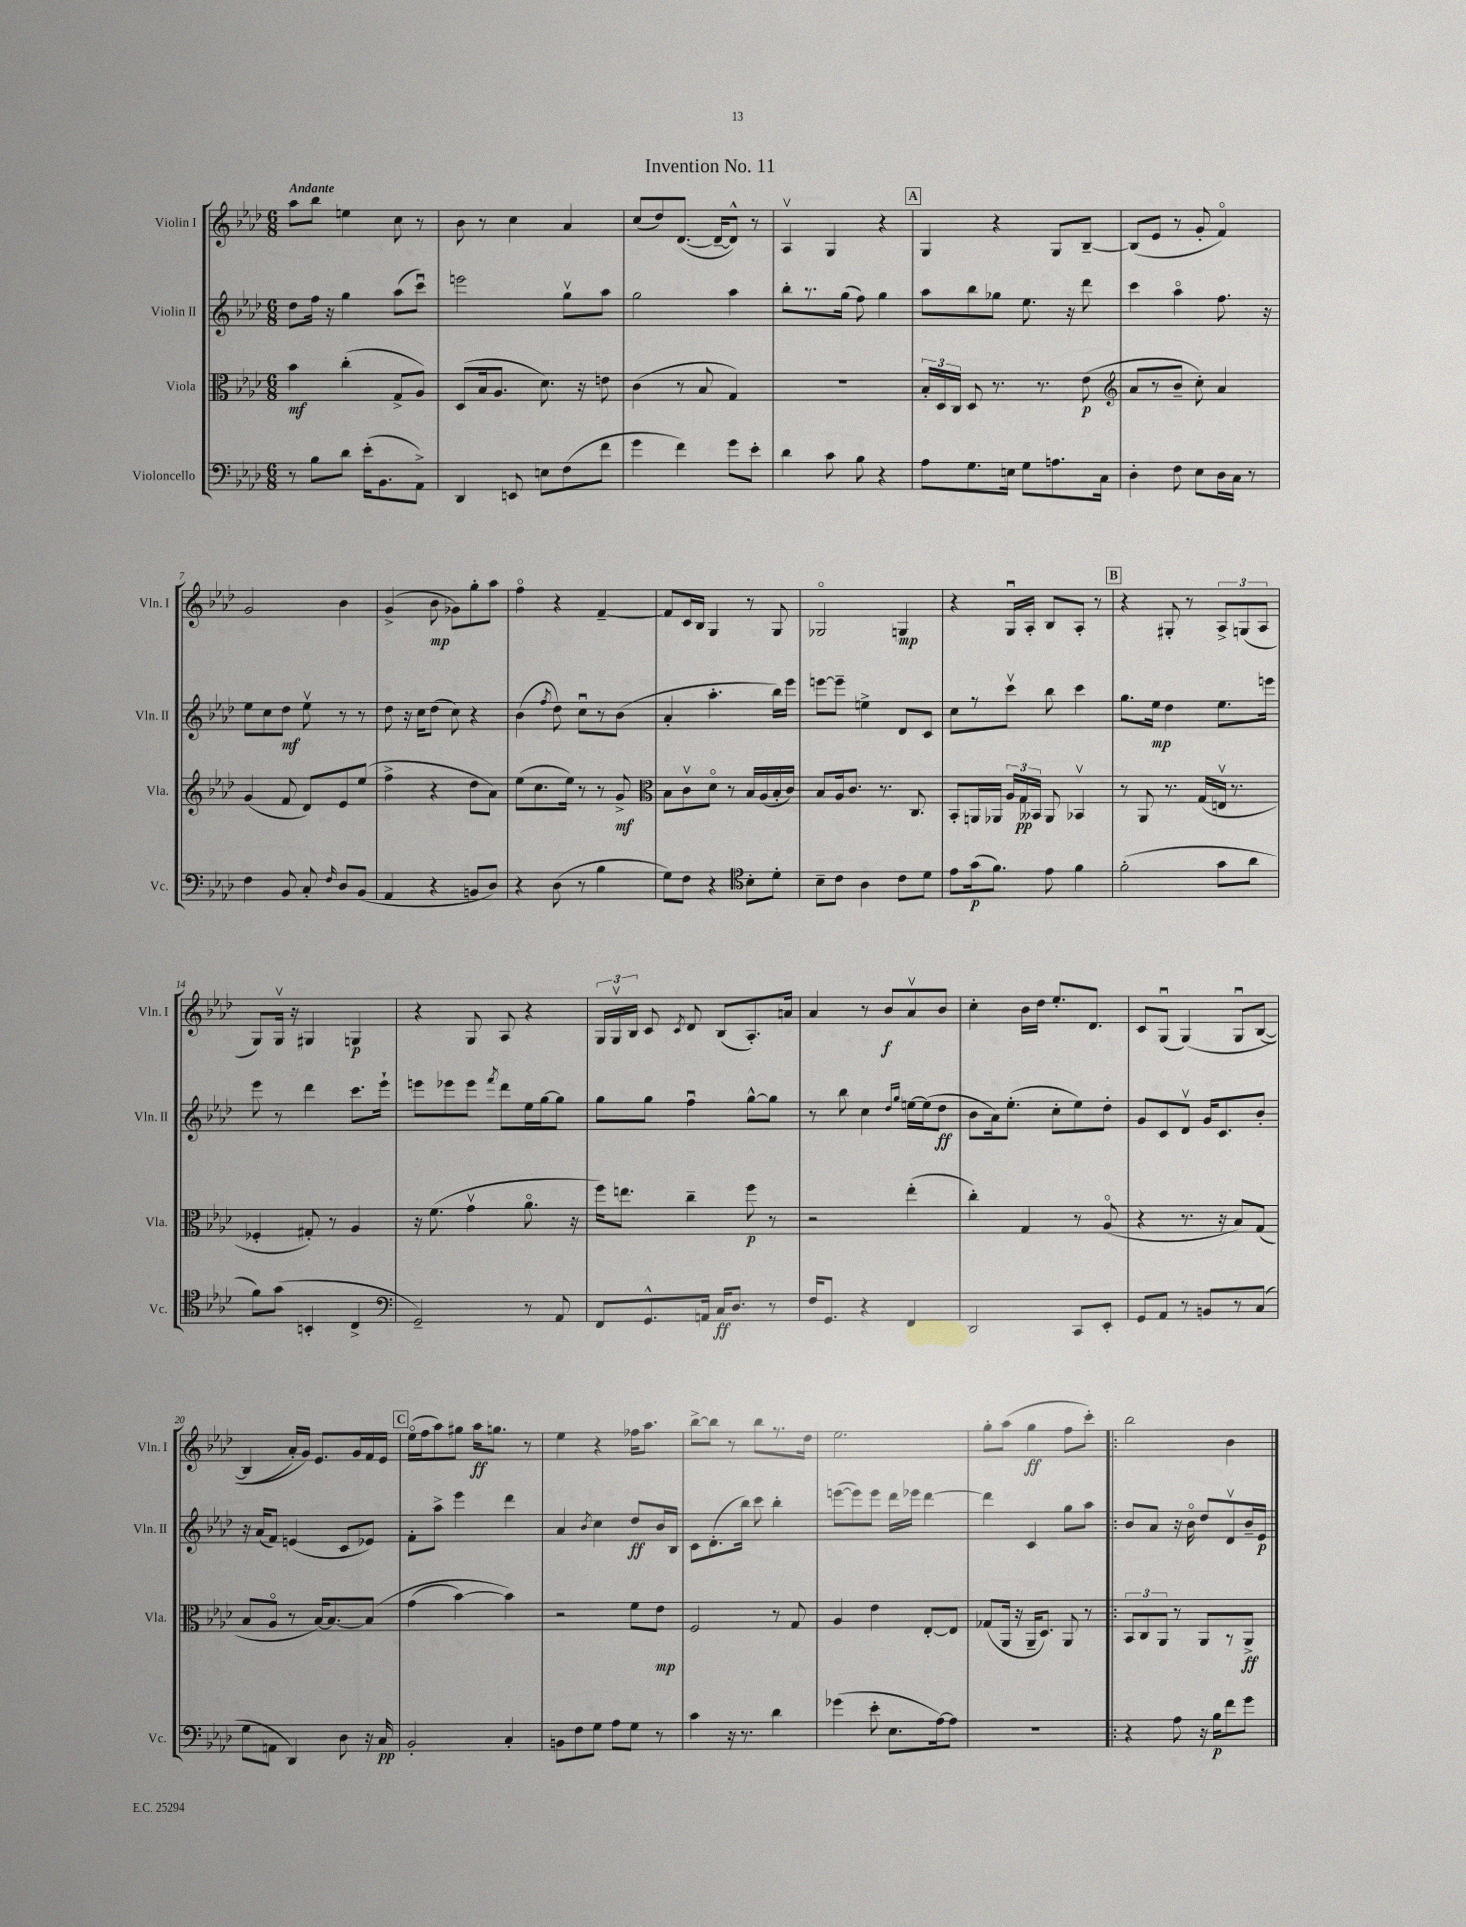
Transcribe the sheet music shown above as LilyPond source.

\header { title = "Invention No. 11" }
<<
\new StaffGroup <<
\new Staff = "s0" \with { instrumentName = "Violin I" shortInstrumentName = "Vln. I" } {
    \clef treble \key aes \major \numericTimeSignature \time 6/8 \tempo "Andante"
    \autoBeamOff aes''8[ bes''8] e''4 c''8 r8 |
    bes'8 r8 c''4 aes'4 |
    c''8[( des''8) des'8.]~( des'16[~-- des'8]-^) r8 |
    aes4\upbow g4 r4 |
    \mark \markup { \box "A" } g4 r4 g8[ bes8]~-- |
    bes8[( ees'8] r8 g'8-. f'4\flageolet) |
    g'2 bes'4 |
    g'4->( bes'8\mp ges'8[) g''8-. aes''8] |
    f''4\flageolet r4 f'4~-- |
    f'8[ c'16 bes16] g4 r8 g8 |
    ges2\flageolet g4\mp |
    r4 g16[\downbow aes16]-. bes8[ aes8]-. r8 |
    \mark \markup { \box "B" } r4 gis8-. r8 \tuplet 3/2 { aes8[-> g8( aes8] } |
    g8[) g16]\upbow r16 gis4 g4\p |
    r4 g8 aes8 r4 |
    \tuplet 3/2 { g16[ g16\upbow bes16] } c'8 \acciaccatura { c'8 } des'8 bes8[( aes8.-.) a'16] |
    aes'4 r8 bes'8[\f aes'8\upbow bes'8] |
    c''4-. bes'16[ des''16] ees''8.[-. des'8.] |
    c'8[ g8]\downbow( g4)\( g8[\downbow bes8]~( |
    bes4 aes'16[-.) g'16]\) ees'8.[ g'16 f'16 ees'16] |
    \mark \markup { \box "C" } ees''16[\flageolet( f''16 aes''8) gis''8] aes''16[\ff g''8.] r8 |
    ees''4 r4 fes''16[ aes''8.] |
    bes''8[~-> bes''8] r8 bes''8[ r8. des''16] |
    ees''2. |
    g''8[-. aes''8]( g''4\ff f''8[ c'''8]-.) |
    \bar ".|:" bes''2 bes'4 \bar "|." |
}
\new Staff = "s1" \with { instrumentName = "Violin II" shortInstrumentName = "Vln. II" } {
    \clef treble \key aes \major \numericTimeSignature \time 6/8
    \autoBeamOff des''8[ f''16] r16 g''4 aes''8[( c'''8]\downbow) |
    e'''2 g''8[\upbow aes''8] |
    g''2 aes''4 |
    bes''8[-. r8. g''16]( f''8) g''4 |
    \mark \markup { \box "A" } aes''8[ bes''8 ges''8] ees''8. r16 des'''8 |
    c'''4 aes''4\flageolet f''8. r16 |
    ees''8[ c''8 des''8]\mf ees''8\upbow r8 r8 |
    des''8 r16 c''16[ des''8]( c''8) r4 |
    bes'4( \acciaccatura { f''8 } des''8) c''8[\downbow r8 bes'8]( |
    aes'4-. aes''4.-. bes''16[) ees'''16] |
    e'''8[~ e'''8]-- e''4-> des'8[ c'8] |
    c''8[ r8 c'''8]\upbow bes''8 c'''4 |
    \mark \markup { \box "B" } g''8.[ ees''16]\mp des''4 ees''8.[ e'''16] |
    ees'''8 r8 des'''4 c'''8.[ ees'''16]-! |
    e'''8[ ees'''8 ees'''8] \acciaccatura { f'''8 } des'''8[ ees''16 g''16~ g''8] |
    g''8[ g''8] f''4\downbow g''8[~-^ g''8] |
    r8 bes''8 c''4 \grace { des''16[ g''16] } e''16[~ e''16( des''8]\ff |
    bes'8[ aes'16) ees''8.]-.( c''8[-. ees''8) des''8]-. |
    g'8[ c'8 des'8]\upbow g'16[ c'8. bes'8]-. |
    r16 aes'16[( f'8]) e'4( c'8[ ees'8]) |
    \mark \markup { \box "C" } f'8[-. aes''8]-> ees'''4 des'''4 |
    aes'4 \acciaccatura { bes'8 } c''4 des''8[\ff bes'16 bes16] |
    c'8[ des'8.-.( bes''16]) c'''8 bes''4-. |
    e'''8[~( e'''8) e'''8] des'''16[ ees'''16] des'''4~ |
    des'''4 c'4 g''8[ aes''8] |
    \bar ".|:" bes'8[ aes'8] r16 bes'16\flageolet des''8[ des'8\upbow bes'16-- ees'16]\p \bar "|." |
}
\new Staff = "s2" \with { instrumentName = "Viola" shortInstrumentName = "Vla." } {
    \clef alto \key aes \major \numericTimeSignature \time 6/8
    \autoBeamOff bes'4\mf c''4-.( g8[-> aes8]) |
    des8[( bes16 aes8.] des'8.) r16 e'8 |
    c'4( r8 bes8 g4) |
    R2. |
    \mark \markup { \box "A" } \tuplet 3/2 { bes16[-. des16 c16] } des8 r8. r8. ees'8\p( |
    \clef treble aes'8[ r8 bes'8]-- c''8-.) aes'4 |
    g'4( f'8 des'8[) ees'8 ees''8]( |
    f''4-> r4 des''8[ aes'8]) |
    ees''8[( c''8. ees''16]) r8 r8 g'8->\mf |
    \clef alto bes8[ c'8\upbow des'8]\flageolet r8 bes16[ aes16( bes16-. c'16]) |
    bes8[ aes16 c'8.] r8. c8. |
    bes,8[-. a,16 aes,16] \tuplet 3/2 { aes16[ g16\pp beses,16] } aes,8 bes,4\upbow |
    \mark \markup { \box "B" } r8 aes,8 r8. g16[( e16]\upbow r8. |
    fes4-. gis8-.) r8 aes4 |
    r16 f'8.( g'4\upbow aes'8.\flageolet r16 |
    f''16[) e''8.] c''4-- f''8\p r8 |
    r2 ees''4-.( |
    c''4-.) g4 r8 aes8\flageolet( |
    r4 r8. r16 bes8[) g8]( |
    bes8[ aes8]\flageolet r8 bes16[~) bes8.~ bes8]\( |
    \mark \markup { \box "C" } g'4( bes'4~) bes'4\) |
    r2 f'8[ ees'8]\mp |
    f2 r8 g8 |
    aes4 ees'4 ees8[~-. ees8] |
    ges8[( aes,16] r16 aes,16[-- des8.]) aes,8 r8 |
    \bar ".|:" \tuplet 3/2 { bes,8[ c8 aes,8] } r8 aes,8[ r8 aes,8]->\ff \bar "|." |
}
\new Staff = "s3" \with { instrumentName = "Violoncello" shortInstrumentName = "Vc." } {
    \clef bass \key aes \major \numericTimeSignature \time 6/8
    \autoBeamOff r8 bes8[ des'8] ees'16[-.( bes,8. aes,8]->) |
    des,4 e,8 e8[ f8( f'8] |
    g'4 f'4) g'8[ ees'8]-. |
    des'4 c'8 bes8 r4 |
    \mark \markup { \box "A" } aes8[ g8. e16] g8[ a8. c16] |
    des4-. f8 ees8[ des16 c16] r8 |
    f4 bes,8 c8-. \grace { f16 } des8[ bes,8]( |
    aes,4 r4 b,8[ des8]) |
    r4 des8( r8 bes4 |
    g8[) f8] r4 \clef tenor bes8[-. des'8]-. |
    bes8[-- c'8] aes4 c'8[ des'8] |
    ees'8[ g'16\p( f'8.]) ees'8 f'4 |
    \mark \markup { \box "B" } f'2-.( g'8[ aes'8] |
    f'8[) g'8]( b,4-. c4-> |
    \clef bass g,2--) r8 aes,8 |
    f,8[ g,8.-^ a,16] c16[\ff des8.] r8 |
    f16[ g,8.] r4 f,4 |
    des,2 c,8[ ees,8]-. |
    g,8[ aes,8] r8 b,8[ r8 c8]( |
    g8[ a,8] des,4) des8 r16 c16\pp |
    \mark \markup { \box "C" } bes,2-. c4-. |
    b,8[ f8 g8] aes8[ g8] r8 |
    c'4 r16 r8. des'4 |
    ges'4( ees'8-. ees8.[ aes16~) aes8] |
    R2. |
    \bar ".|:" r4 aes8 r16 bes16[\p f'8 g'8] \bar "|." |
}
>>
>>
